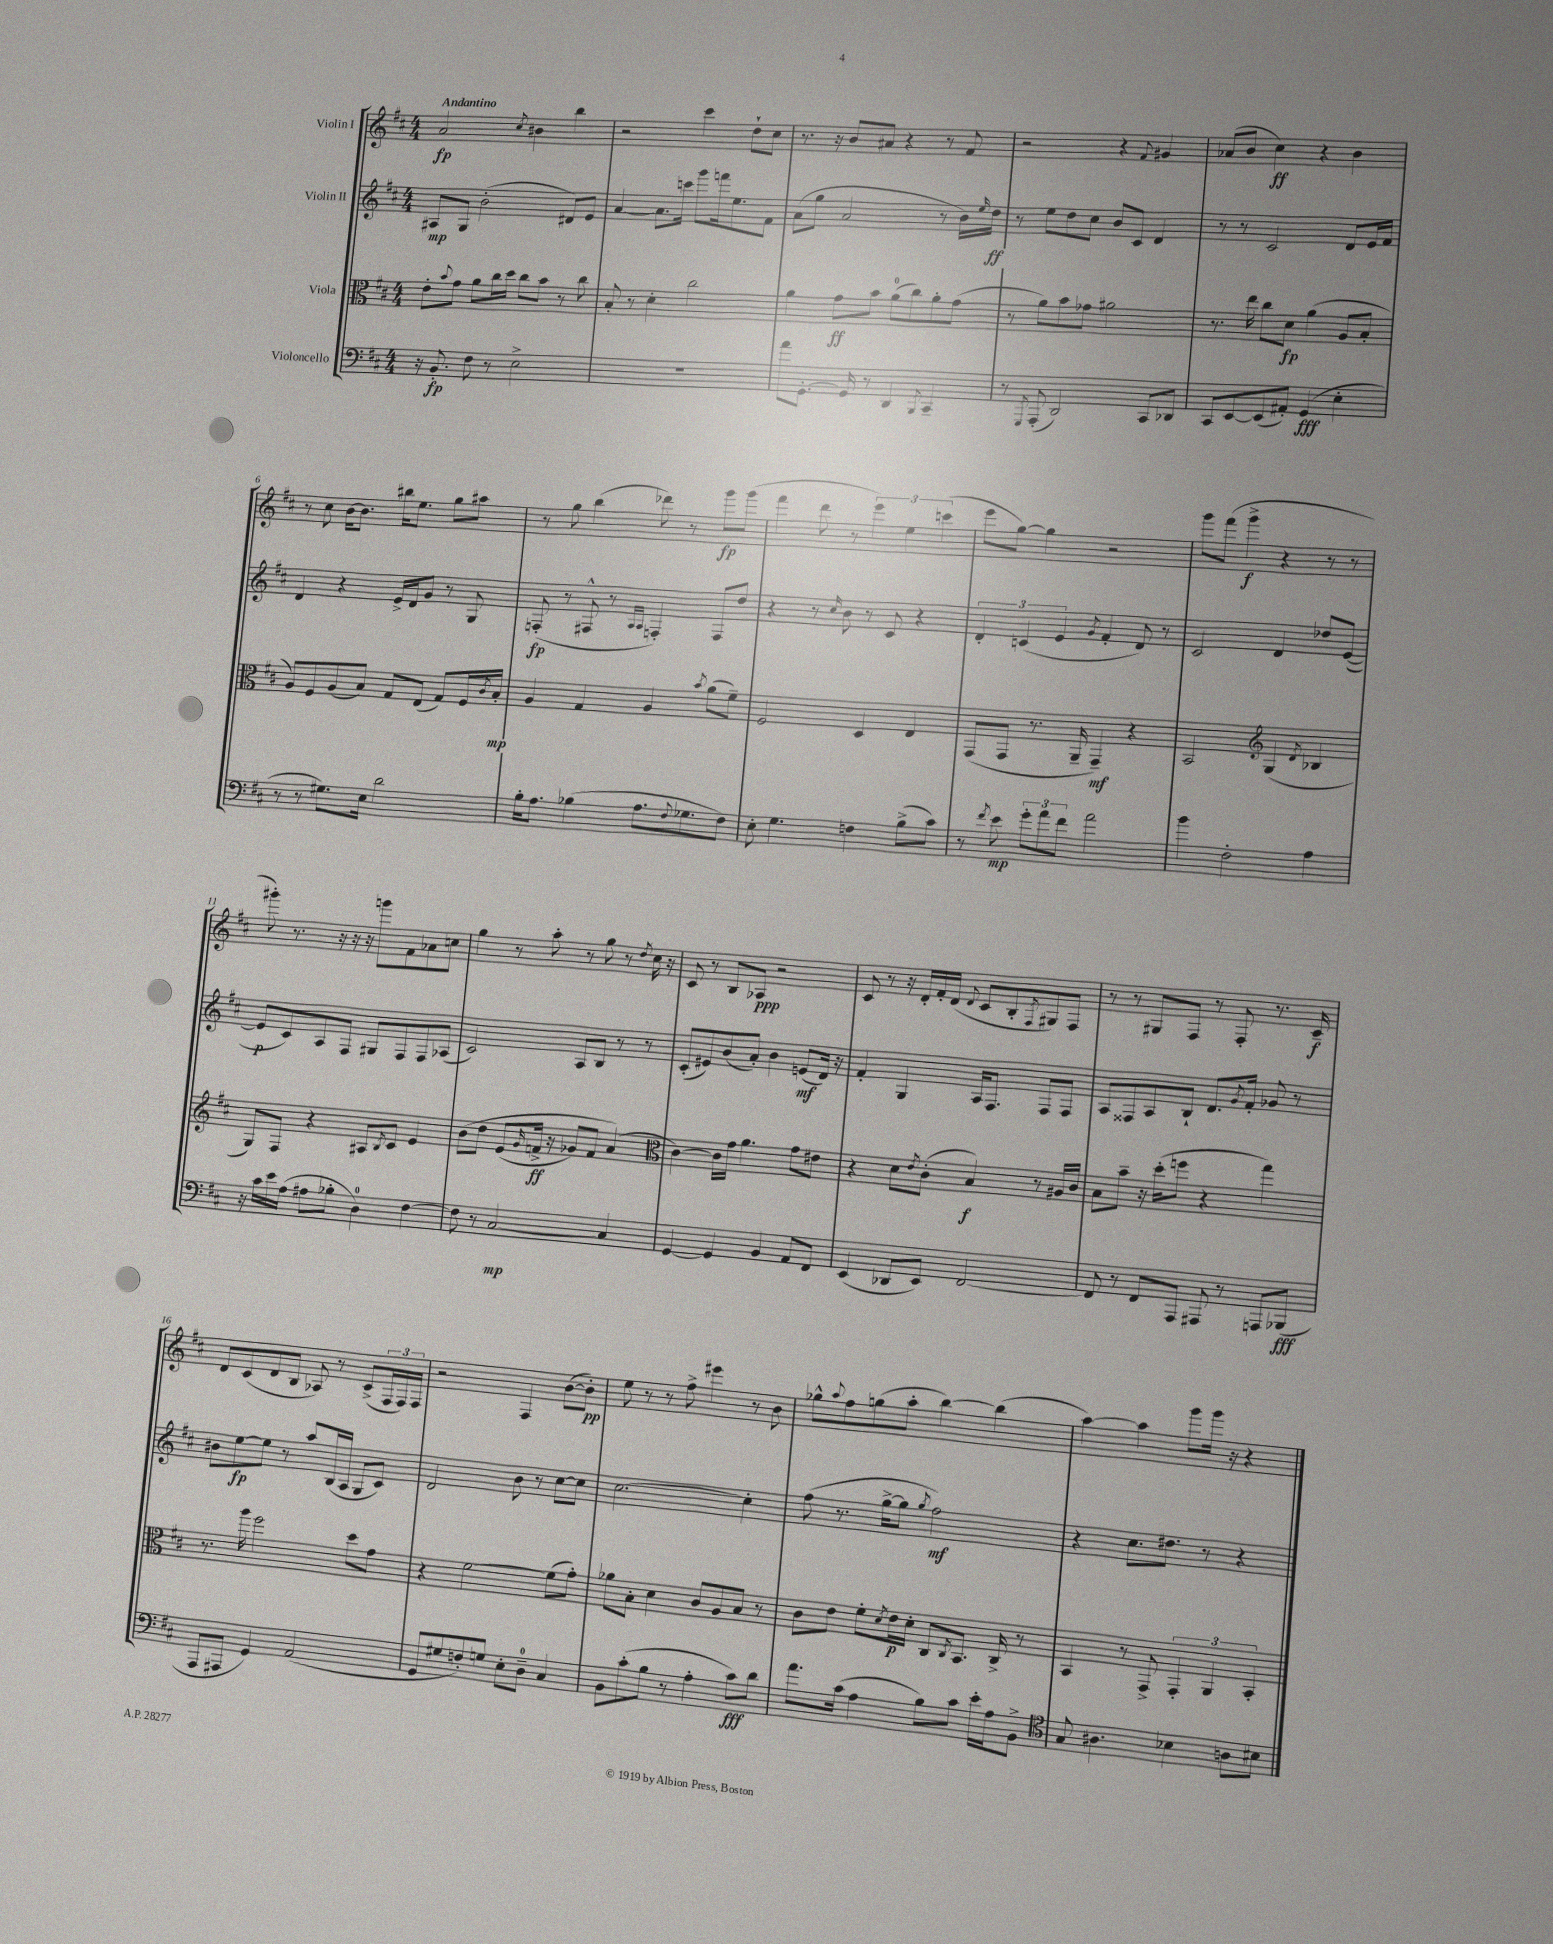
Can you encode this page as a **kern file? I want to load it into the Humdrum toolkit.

**kern	**dynam	**kern	**dynam	**kern	**dynam	**kern	**dynam
*part4	*part4	*part3	*part3	*part2	*part2	*part1	*part1
*staff4	*staff4	*staff3	*staff3	*staff2	*staff2	*staff1	*staff1
*I"Violoncello	*	*I"Viola	*	*I"Violin II	*	*I"Violin I	*
*clefF4	*	*clefC3	*	*clefG2	*	*clefG2	*
*k[f#c#]	*	*k[f#c#]	*	*k[f#c#]	*	*k[f#c#]	*
*M4/4	*	*M4/4	*	*M4/4	*	*M4/4	*
=1	=1	=1	=1	=1	=1	=1	=1
!	!	!	!	!	!	!LO:TX:a:B:t=Andantino	!
16r	.	8e'\L	.	8A#X/L	mp	2a/	fp
8.BB'/	fp	.	.	.	.	.	.
.	.	8qqb/	.	.	.	.	.
.	.	8g\J	.	8G/J	.	.	.
8F#\	.	8a\L	.	(2b'\	.	.	.
8r	.	16cc#\L	.	.	.	.	.
.	.	16dd\JJ	.	.	.	.	.
.	.	.	.	.	.	8qcc#/	.
2E^\	.	8cc#\L	.	.	.	4b#X\	.
.	.	8b\J	.	.	.	.	.
.	.	8r	.	8d#X/L)	.	4bb\	.
.	.	8cc#\	.	8e/J	.	.	.
=2	=2	=2	=2	=2	=2	=2	=2
1r	.	8B'/	.	[4a/	.	2r	.
.	.	8r	.	.	.	.	.
.	.	4d'\	.	8.a\L]	.	.	.
.	.	.	.	16cccn\Jk	.	.	.
.	.	2cc#\	.	8ggg\L	.	4ccc#\	.
.	.	.	.	16fffn\k	.	.	.
.	.	.	.	8.ee\	.	.	.
.	.	.	.	.	.	8dd`\L	.
.	.	.	.	8f#\J	.	8cc#\J	.
=3	=3	=3	=3	=3	=3	=3	=3
8a\L	.	4a\	.	(8a\L	.	8.r	.
[8.GG'\J	.	.	.	8gg\J	.	.	.
.	.	.	.	.	.	16r	.
.	.	8g\L	ff	2a/	.	8b/L	.
16GG/]	.	.	.	.	.	.	.
8r	.	8b\J	.	.	.	8a#X/J	.
4DD/	.	(8a\L	.	.	.	4r	.
.	.	8cc#\)	.	.	.	.	.
8qBBB/	.	.	.	.	.	.	.
4CC#~/	.	8a'\	.	8r	.	8r	.
.	.	(8g\J	.	16b\LL)	.	8f#/	.
.	.	.	.	16qqee/	.	.	.
.	.	.	.	16dd\JJ	ff	.	.
=4	=4	=4	=4	=4	=4	=4	=4
8r	.	8r	.	8r	.	2r	.
8qGGG/	.	.	.	.	.	.	.
(8AAA'/	.	8a\L)	.	8ee\L	.	.	.
2DD/)	.	8b\	.	8dd\	.	.	.
.	.	8g-X\J	.	8cc#\J	.	.	.
.	.	2a#X\	.	8b/L	.	4r	.
.	.	.	.	8c#/J	.	.	.
.	.	.	.	.	.	8qqf#/	.
8CC#/L	.	.	.	4d/	.	4g#X/	.
8DD-X/J	.	.	.	.	.	.	.
=5	=5	=5	=5	=5	=5	=5	=5
8CC#/L	.	8.r	.	8r	.	(8a-X/L	.
[8EE/	.	.	.	8r	.	8b/J	.
.	.	16ee\	.	.	.	.	.
(8EE/]	.	8cc#\L	.	2c#/	.	4cc#\)	ff
8AA#X'/J)	.	8d\J	fp	.	.	.	.
(4GG/	fff	(4a\	.	.	.	4r	.
4E'\	.	8A/L	.	8d/L	.	4b\	.
.	.	8B'/J	.	16e/L	.	.	.
.	.	.	.	16f#/JJ	.	.	.
!!LO:LB:g=z
=6	=6	=6	=6	=6	=6	=6	=6
8r	.	8A/L)	.	4d/	.	8r	.
8r	.	8F#/	.	.	.	8cc#\	.
8.G#X\L)	.	(8A/	.	4r	.	[16b\KL	.
.	.	.	.	.	.	8.b\J]	.
.	.	8B/J)	.	.	.	.	.
16E\Jk	.	.	.	.	.	.	.
2d\	.	8G/L	.	16e^/LL	.	16bb#X\KL	.
.	.	.	.	16d/J	.	8.ee\J	.
.	.	(8E/J	.	8g/J	.	.	.
.	.	8G/L)	.	8r	.	8gg\L	.
.	.	16F#/L	.	8G/	.	8aa#X\J	.
.	.	8qc#/	.	.	.	.	.
.	.	16B'/JJ	mp	.	.	.	.
=7	=7	=7	=7	=7	=7	=7	=7
16B'\KL	.	4A/	.	(8Fn'/	fp	8r	.
8.A\J	.	.	.	.	.	.	.
.	.	.	.	8r	.	8gg\	.
(4B-X\	.	4G/	.	8F#X^^/	.	(4bb\	.
.	.	.	.	8r	.	.	.
.	.	.	.	16qqA/LL	.	.	.
.	.	.	.	16qqA/JJ	.	.	.
8.A\L	.	4A/	.	4Fn'/)	.	8ddd-X\)	.
.	.	.	.	.	.	8r	.
8qqF#/	.	.	.	.	.	.	.
8.G-X\	.	.	.	.	.	.	.
.	.	8qb/	.	.	.	.	.
.	.	(8a\L	.	8F/L	.	8ggg\L	fp
8F#\J)	.	8f#~\J)	.	8dd/J	.	(8ggg\J	.
=8	=8	=8	=8	=8	=8	=8	=8
8E'\	.	2F#/	.	4r	.	4fff#\	.
4.G\	.	.	.	.	.	.	.
.	.	.	.	8r	.	8ddd\	.
.	.	.	.	16qqcc#/	.	.	.
.	.	.	.	8b\	.	8r	.
4Fn\	.	4D/	.	8r	.	6eee\)	.
.	.	.	.	8c#/	.	.	.
.	.	.	.	.	.	6ee\	.
(8B^\L	.	4E/	.	4r	.	.	.
.	.	.	.	.	.	(6cccn\	.
8c#\J)	.	.	.	.	.	.	.
=9	=9	=9	=9	=9	=9	=9	=9
8r	.	(8GG/L	.	6d'/	.	8eee\L	.
8qf#/	.	.	.	.	.	.	.
8e\	mp	8GG/J	.	.	.	[8gg\J)	.
.	.	.	.	(6cn/	.	.	.
12g'\L	.	8.r	.	.	.	4gg\]	.
12a\	.	.	.	6e/	.	.	.
12f#\J	.	.	.	.	.	.	.
.	.	16AA~/	.	.	.	.	.
.	.	.	.	8qg/	.	.	.
2a\	.	4GG~/)	mf	4f#'/	.	2r	.
.	.	4r	.	8d/)	.	.	.
.	.	.	.	8r	.	.	.
=10	=10	=10	=10	=10	=10	=10	=10
4b\	.	2BB/	.	2c#/	.	8ggg\L	.
.	.	.	.	.	.	(8fff#\J	.
2F#'\	.	.	.	.	.	4ggg^\	f
*	*	*clefG2	*	*	*	*	*
.	.	(4G/	.	4d/	.	4r	.
.	.	8qd/	.	.	.	.	.
4A\	.	4B-X/	.	8dd-X/L	.	8r	.
.	.	.	.	([8e/J	.	8r	.
!!LO:LB:g=z
=11	=11	=11	=11	=11	=11	=11	=11
16r	.	8G/L)	.	8e/L]	p	8ggg#X'\)	.
16c#\LL	.	.	.	.	.	.	.
16e\	.	8F#/J	.	8c#/)	.	8.r	.
(16A\JJ	.	.	.	.	.	.	.
8A#X\L	.	4r	.	8A/	.	.	.
.	.	.	.	.	.	16r	.
8B-X'\J	.	.	.	8F#/J	.	16r	.
.	.	.	.	.	.	16r	.
4D\)	.	8A#X/L	.	8G#X/L	.	8gggn\L	.
.	.	8qB/	.	.	.	.	.
.	.	8c#/J	.	8F#/	.	8f#\	.
[4F#\	.	4e/	.	8F#/	.	8a-X\	.
.	.	.	.	(8A-X/J	.	8ccn\J	.
=12	=12	=12	=12	=12	=12	=12	=12
8F#\]	.	(8b\L	.	2c#/)	.	4gg\	.
8r	.	8dd\J	.	.	.	.	.
[2C#/	mp	(8e/L	.	.	.	8r	.
.	.	16qqg/	.	.	.	.	.
.	.	16fn^/Jk	ff	.	.	8aa'\	.
.	.	16r	.	.	.	.	.
.	.	8g-X/L)	.	8A/L	.	8r	.
.	.	8f/J	.	8B/J	.	8gg\	.
4C#/]	.	(4a/)	.	8r	.	8r	.
.	.	.	.	.	.	8qdd/	.
.	.	.	.	8r	.	16cc#\	.
.	.	.	.	.	.	16r	.
=13	=13	=13	=13	=13	=13	=13	=13
*	*	*clefC3	*	*	*	*	*
[4GG/	.	[4c#\)	.	(8c#'/L	.	8c#/	.
.	.	.	.	8e#X/)	.	8r	.
4GG/]	.	16c#\LL]	.	(8b/	.	8B/L	.
.	.	16g\JJ	.	.	.	.	.
.	.	4.a\	.	8a'/J)	.	8A-X/J	ppp
4BB/	.	.	.	4b\	.	2r	.
8AA/L	.	8g\L	.	(8en/L	mf	.	.
8FF#/J	.	8e#X\J	.	16d/Jk)	.	.	.
.	.	.	.	16r	.	.	.
=14	=14	=14	=14	=14	=14	=14	=14
(4EE/	.	4r	.	4f#'/	.	8c#/	.
.	.	.	.	.	.	8r	.
8DD-X/L	.	8d\L	.	4G/	.	16r	.
.	.	.	.	.	.	16d'/LL	.
.	.	8qe/	.	.	.	.	.
8EE/J)	.	(8c#'\J	.	.	.	16f#'/	.
.	.	.	.	.	.	(16d/JJ	.
.	.	.	.	.	.	8qqd/	.
[2FF#/	.	4B/)	f	16A/KL	.	8c#/L	.
.	.	.	.	8.F#/J	.	.	.
.	.	.	.	.	.	8B'/	.
.	.	.	.	.	.	8qF#/	.
.	.	8r	.	8F#/L	.	8G#X/)	.
.	.	16A#X/LL	.	8F#/J	.	8F#/J	.
.	.	16c#/JJ	.	.	.	.	.
=15	=15	=15	=15	=15	=15	=15	=15
8FF#/]	.	8B\L	.	8A/L	.	8r	.
8r	.	8b~\J	.	8F##X/	.	8r	.
8FF#/L	.	16r	.	8A/	.	8G#X/L	.
.	.	(16dd'\KL	.	.	.	.	.
8AAA/J	.	8ffn\J	.	8B`/J	.	8F#/J	.
8AAA#X/	.	4r	.	8.d/L	.	8r	.
8r	.	.	.	.	.	8F#'/	.
.	.	.	.	8qg/	.	.	.
.	.	.	.	16f#'/Jk	.	.	.
8AAAn/L	.	4gg\)	.	8g-X/	.	8.r	.
(8BBB-X/J	fff	.	.	8r	.	.	.
.	.	.	.	.	.	16c#~/	f
!!LO:LB:g=z
=16	=16	=16	=16	=16	=16	=16	=16
8AAA/L	.	8.r	.	8b#X\L	.	8d/L	.
8AAA#X/J	.	.	.	[8ee\	fp	(8c#/	.
.	.	16aa\	.	.	.	.	.
4GG/)	.	2ff#\	.	8ee\J]	.	8d/	.
.	.	.	.	8r	.	8B/J	.
(2AA/	.	.	.	8aa/L	.	8A-X/)	.
.	.	.	.	(16B/L	.	8r	.
.	.	.	.	16A/JJ	.	.	.
.	.	8dd\L	.	8G/L	.	(8c#^/L	.
.	.	8g\J	.	8c#/J)	.	24F#/L	.
.	.	.	.	.	.	24F#/)	.
.	.	.	.	.	.	24F#/JJ	.
=17	=17	=17	=17	=17	=17	=17	=17
8GG/L	.	4r	.	2d/	.	2r	.
8G#X/	.	.	.	.	.	.	.
8Fn'/)	.	[2f#\	.	.	.	.	.
8Gn/J	.	.	.	.	.	.	.
8E'\L	.	.	.	8b\	.	4F#/	.
8D~\J	.	.	.	8r	.	.	.
4C#/	.	(8f#\L]	.	[8cc#\L	.	([8b\L	.
.	.	8g'\J)	.	8cc#\J]	.	8b'\J])	pp
=18	=18	=18	=18	=18	=18	=18	=18
8BB\L	.	8a-X\L	.	[2.cc#\	.	8ee\	.
(8c#'\	.	8B'\J	.	.	.	8r	.
8B\J	.	4d\	.	.	.	8r	.
8r	.	.	.	.	.	8ff#^\	.
4A'\	.	8c#/L	.	.	.	4eee#X\	.
.	.	8A/	.	.	.	.	.
8c#\L)	fff	8B/J	.	4cc#'\]	.	8r	.
8d\J	.	8r	.	.	.	8b\	.
=19	=19	=19	=19	=19	=19	=19	=19
8.a\L	.	8c#\L	.	(8ff#\	.	8gg-X^^\L	.
.	.	.	.	.	.	8qqaa/	.
.	.	8e\J	.	8.r	.	8ff#\	.
(16c#\Jk	.	.	.	.	.	.	.
4A\	.	8f#'\L	.	.	.	(8ggn\	.
.	.	.	.	[16gg^\KL	.	.	.
.	.	8qd/	.	.	.	.	.
.	.	16e\L	p	8gg\J]	.	8aa'\J	.
.	.	16d'\JJ	.	.	.	.	.
.	.	.	.	8qgg/	.	.	.
8B\L)	.	8C#/L	.	2ff#\)	mf	[4bb\)	.
.	.	8qC#/	.	.	.	.	.
8c#\J	.	8.BB/J	.	.	.	.	.
16e'\LL	.	.	.	.	.	(4bb\]	.
16A\J	.	16C#^/	.	.	.	.	.
8BB^\J	.	8r	.	.	.	.	.
=20	=20	=20	=20	=20	=20	=20	=20
*clefC4	*	*	*	*	*	*	*
8G/	.	4BB/	.	4r	.	[4aa\)	.
4.A#X\	.	.	.	.	.	.	.
.	.	8r	.	8.cc#\L	.	4aa\]	.
.	.	8GG^/	.	.	.	.	.
.	.	.	.	8.dd#X\J	.	.	.
4B-X\	.	6GG'/	.	.	.	8ggg\L	.
.	.	.	.	8r	.	16ggg\Jk	.
.	.	6AA/	.	.	.	.	.
.	.	.	.	.	.	16r	.
8An\L	.	.	.	4r	.	4r	.
.	.	6BB'/	.	.	.	.	.
8B#X\J	.	.	.	.	.	.	.
==	==	==	==	==	==	==	==
*-	*-	*-	*-	*-	*-	*-	*-
